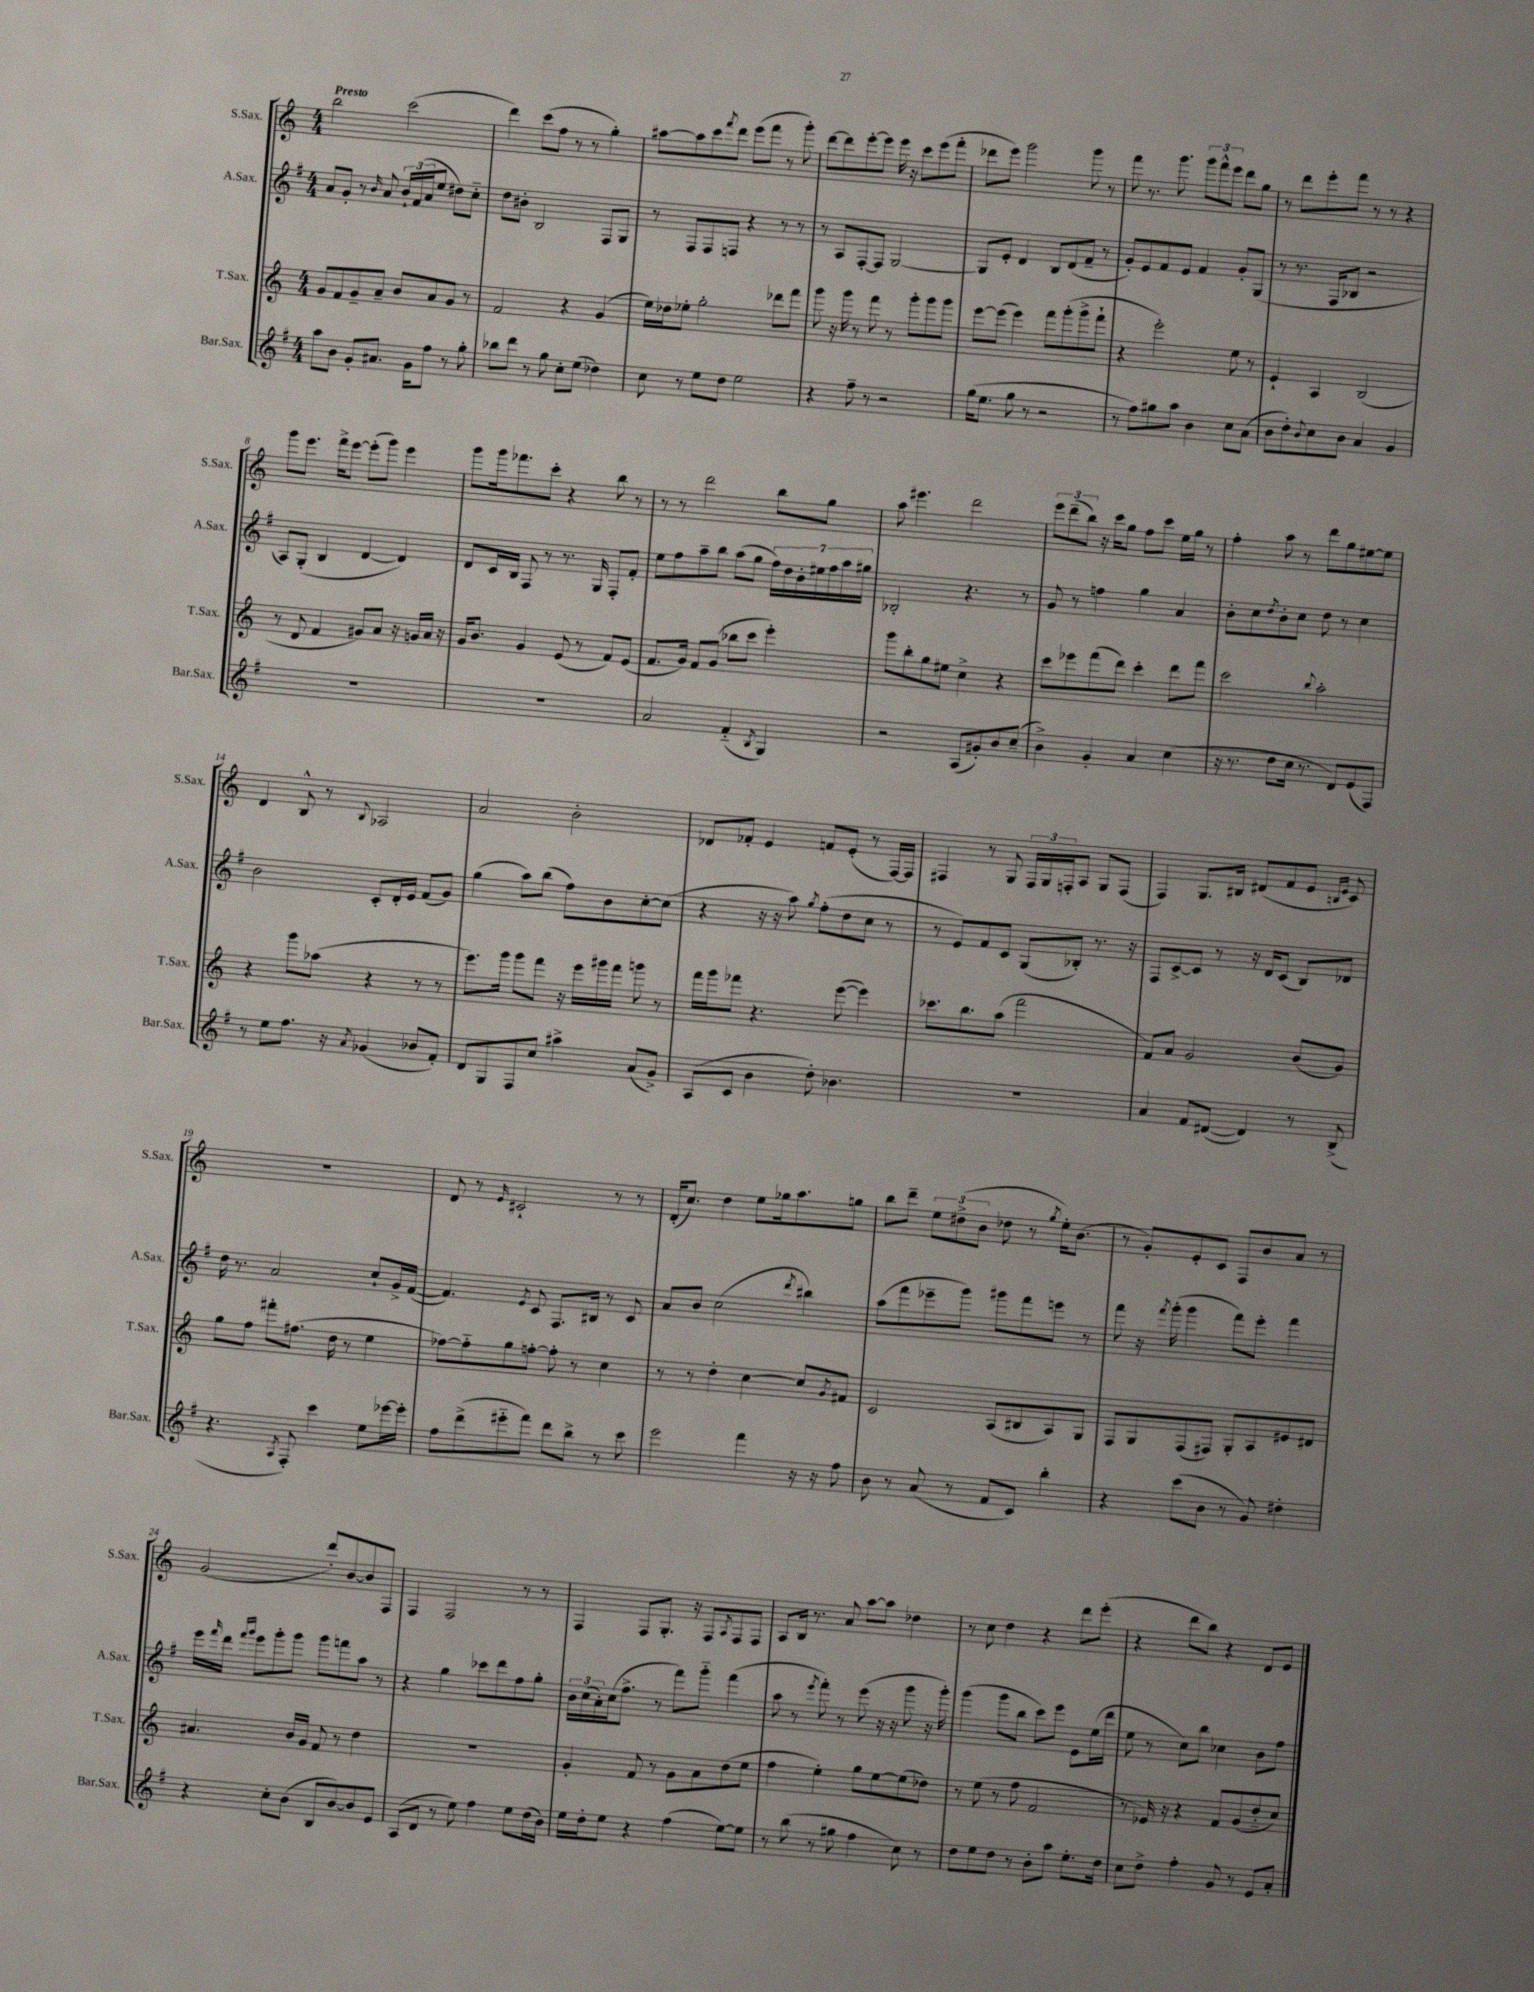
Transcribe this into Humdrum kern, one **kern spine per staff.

**kern	**kern	**kern	**kern
*staff4	*staff3	*staff2	*staff1
*clefG2	*clefG2	*clefG2	*clefG2
*k[f#]	*k[]	*k[f#]	*k[]
*M4/4	*M4/4	*M4/4	*M4/4
8aa	8g	8a	2bb
8b	8f	8g'	.
8g'	8g~	8r	.
.	.	16qqb	.
8.a#	8a~	8a	.
.	8b	24b`	(2ccc
.	.	(24f#	.
16g	.	.	.
.	.	24a	.
8ff#	8a	8ee	.
8r	8g	8dd#)	.
8gg'	8r	8cc'~	.
=	=	=	=
8bb-	2f	8dd	4ddd)
8ddd	.	8b#'	.
8r	.	2B	(8ccc
8gg	.	.	8ff
8cc'	4r	.	8r
(8ee	.	.	8r
4dd-)	(4g	8F#	4gg')
.	.	8G	.
=	=	=	=
8cc	16ee)	8r	[8aa#
.	16dd-	.	.
8r	8ee-'	8F#	8aa#]
8ee	2gg'	8F#	8ccc
.	.	.	8qfff
8dd	.	8F	8ddd
2ee	.	4r	(8eee
.	.	.	8fff
.	8ddd-	8r	8r
.	8fff	8r	8ggg')
=	=	=	=
4r	8ggg	8r	[8ddd
.	16r	8A	8ddd]
.	16ggg	.	.
8ff#~	8r	[8F#'	[8eee'
8r	8fff	8F#]	8eee]
2r	8r	[2G	16eee
.	.	.	16r
.	8ggg'	.	8ccc
.	8ggg	.	(8eee
.	8ggg	.	8fff'
=	=	=	=
(16gg	[8eee	8G]	8ddd-
8.ee	.	.	.
.	(8eee]	8e'	8eee)
8gg	4eee)	4d	2ggg
8r	.	.	.
2r	8fff	8B	.
.	(8ggg'	(8d	.
.	8ggg^	8f#~	8ggg
.	8fff`	8r	8r
=	=	=	=
8r	4r	8g')	8fff
8ff#)	.	8e	8.r
8gg#	2eee')	8f#	.
.	.	.	8.ggg
8aa	.	8e	.
4b	.	4f#	12ggg
.	.	.	12fff^^
.	.	.	12eee
8cc	8ee	8g'	8ddd
(8a	8r	(8G	8gg
=	=	=	=
8b	4e`	8r	8r
8dd')	.	8.r	8ddd
8qqb	.	.	.
8cc	4A	.	8eee'
.	.	16F#	.
8b	.	8B-	8fff
4a	(2B	2r	8r
.	.	.	8r
4g	.	.	4r
=	=	=	=
1r	8r	8A)	8ggg
.	8d	(8G'	8.eee
.	4f	4B	.
.	.	.	16fff^
.	.	.	[8eee
.	8g#)	[4d	(8eee']
.	8a	.	8ggg)
.	16r	4d])	4eee
.	16g	.	.
.	16a	.	.
.	16r	.	.
=	=	=	=
1r	16g	8d	8ggg
.	8.b	.	.
.	.	16c	16ggg
.	.	16B	8.fff-
.	4g	8F#	.
.	.	8r	8ccc'
.	(8e	8.r	4r
.	8r	.	.
.	.	16G	.
.	8f)	8F#'	8bb
.	(8e	8f#'	8r
=	=	=	=
2a	8.f	8ee	8r
.	.	8ff#	8r
.	16g)	.	.
.	8f	8aa~	2ddd
.	(8g	8bb	.
(4f#'~	8bb-	(8aa	.
.	8ccc	8gg	.
8qB	.	.	.
4G)	4eee')	28ff#)	8bb
.	.	28dd	.
.	.	28b'	.
.	.	28ee#	.
.	.	.	8gg
.	.	28ff#	.
.	.	28aa	.
.	.	28gg#	.
=	=	=	=
2r	8ggg	2B-'	8aa
.	8bb'	.	4.eee#
.	8gg	.	.
.	8ee#	.	.
(8A	4cc^	4.r	2ddd
8g#')	.	.	.
8b	4r	.	.
(8cc~	.	8r	.
=	=	=	=
4b^)	8ccc	8g	12eee
.	.	.	(12ddd~
.	8eee-	8r	.
.	.	.	12bb)
4g'	(8fff	4ff	16r
.	.	.	16ccc
.	8ddd)	.	8gg
4a	4ccc'	4gg	8ff
.	.	.	8ccc
(4cc	8ddd	4a	16ee
.	.	.	16gg
.	8fff	.	8r
=	=	=	=
16r	2ccc	8b'	4ff'
8.r	.	.	.
.	.	8cc	.
.	.	8qdd	.
8dd	.	8b'	8aa
16cc	.	8cc	8r
8.r	.	.	.
.	8qqbb	.	.
.	2aa'	8dd	8ddd
8d)	.	8r	8gg
(8e	.	4cc	[8ee#
8F#)	.	.	8ee#]
=	=	=	=
8r	4r	2b	4d
8ee	.	.	.
8.ff#	8ggg	.	8B^^
.	(8aa-	.	8r
16r	.	.	.
8qa	.	.	8qqB
(4g-	4r	8c'	2A-
.	.	16d'	.
.	.	16e	.
8b-	8r	(8f#	.
8f#')	8r	8g)	.
=	=	=	=
8d	8.eee)	(4gg	2a
8G	.	.	.
.	16ggg	.	.
8F#	8ggg	8aa)	.
8cc	8fff	(8bb	.
4aa#^	16r	8ff#)	2b'
.	16eee	.	.
.	16ggg#	8b	.
.	16fff	.	.
(8a	8ggg	[8cc'	.
8g^)	8r	(8cc]	.
=	=	=	=
(8A	16fff	4r	8d-
.	16ggg	.	.
8c	8fff-	.	8f-'
4b	4.r	16r	4e
.	.	16r	.
.	.	8aa)	.
.	.	8qgg	.
8dd')	.	(8ff#'	8f
4.b-	([8eee	8dd	(8e'
.	4eee])	8cc	8r
.	.	8r	[16F)
.	.	.	16F]
=	=	=	=
1r	8.ccc-	8r	4F#
.	.	8e)	.
.	8.bb	.	.
.	.	8f#	8r
.	(8aa	8c	8G
.	2fff	(8G	24F#
.	.	.	24G
.	.	.	24F'
.	.	8B-')	8A
.	.	8.r	8G
.	.	.	(8F
.	.	16r	.
=	=	=	=
4a	8f)	8F#	4F)
.	8a	[8c^	.
8f#	2g	8c]	8.G
([8d#	.	8r	.
.	.	.	16B#
4d#])	.	16r	(8d#
.	.	16d	.
.	.	(8c	8f
8r	(8b	8B)	8e
.	.	.	16qqB
.	.	.	16qqe
(8B^	8g)	8d-	8c)
=	=	=	=
4.r	8gg	16dd	1r
.	.	8.r	.
.	8ff	.	.
.	8fff#'	2a	.
8qA	.	.	.
8F#')	(8.ff#	.	.
4ccc	.	.	.
.	16dd	.	.
.	8r	.	.
8ee	4ee	8cc`	.
[16eee-	.	16g^	.
16eee-']	.	([16f#	.
=	=	=	=
8ff#	[8ff-)	4.f#])	8d
(8ddd^	8ff-'~]	.	8r
.	.	.	16qqe
8eee#'~	8gg	.	2c#`
.	.	8qe	.
8fff#)	[8ff'	8c	.
8ddd	8ff']	8.F#	.
8bb^	8r	.	.
.	.	16B#	.
8r	4cc	8r	8r
8ccc	.	8c	8r
=	=	=	=
2eee	8r	8a	(16d'
.	.	.	8.cc)
.	8r	8b	.
.	4dd'	(2cc	4dd
4fff#	[4cc	.	8ee
.	.	.	16gg-
.	.	.	8.aa
.	.	8qddd	.
16r	8cc]	4bb#)	.
16r	.	.	.
.	8qg	.	.
8ff#	8f#	.	8gg
=	=	=	=
8b	2c	(8aa	8bb
8r	.	8fff#	8ddd~
(8a	.	8eee-~	12ee
.	.	.	(12dd#^
8r	.	8ggg)	.
.	.	.	12b
8f#	(8A	8ggg#	8dd-
8c)	8B#	8fff#	8r
.	.	.	8qgg
4bb'	8A)	8eee	16ee')
.	.	.	(8.b
.	8G	8r	.
=	=	=	=
4r	8F	8fff#	8r
.	8G	16r	8g')
.	.	8qfff#	.
.	.	(16ggg'	.
(8ccc	(8F	4ggg	8e'
8b	8F#)	.	8c
8r	8G'	8fff#)	8F
8g)	8A	8eee'	8b
4dd#'	8e#	4fff#	8a
.	8d#	.	8r
=	=	=	=
4r	4.a#	16eee	(2g
.	.	16qqfff#	.
.	.	16ddd	.
.	.	16qqfff#	.
.	.	16qqggg	.
.	.	8eee	.
8cc'	.	8ggg'	.
(8b	16b	8ggg	.
.	16g	.	.
8B	8f	8ggg	8ddd')
[8b)	8r	8fff	[8b
8b]	4dd	8aa	8b]
8e	.	8r	8F
=	=	=	=
(8A	1r	4r	4F
8d	.	.	.
8r	.	4gg	2F
8ee)	.	.	.
4ff#	.	8ccc-	.
.	.	8ddd	.
8ee	.	8ff#	8r
(16dd	.	8gg'	8r
16b)	.	.	.
=	=	=	=
16ee	4g'	24b	4F
.	.	(24cc	.
16dd'	.	.	.
.	.	24a')	.
8ee	.	(16cc	.
.	.	8.ff#^	.
4r	8f	.	8F
.	8r	8r	8.G'
(4ff#	8g	8fff#)	.
.	.	.	16r
.	8a	8ggg'~	8F
.	.	.	8qA
[8ee)	(8dd	(4fff#	8F
8ee]	8ee	.	8F
=	=	=	=
8r	4ff	8aa	8A
(8bb	.	8r	16B
.	.	.	8.r
.	.	8qeee	.
8r	4ee')	8fff#')	.
8gg#	.	8r	8a
4ff#	8gg	(8eee	[8aa
.	[8ee	16r	8aa]
.	.	16r	.
8cc)	(8ee]	8ggg	4dd-
8r	8dd-)	16r	.
.	.	16ggg')	.
=	=	=	=
8dd	8r	(4ggg	8r
8ee	(8ee	.	8cc
8dd	8r	8ggg	4dd
8r	8ff	8bb	.
8b'	2f	8ccc)	4r
8aa	.	8eee	.
8.ee'	.	8e	8ddd
.	.	(16ee	(8eee'
16dd	.	16ddd	.
=	=	=	=
8cc	8r	8ee	4r
8dd^	16e-)	8r	.
.	16r	.	.
4ff#'	4r	8cc)	8ddd
.	.	8bb	8bb)
8g	8f	4cc-	4r
8r	(8g	.	.
8e	8dd'~	8b	8d
8a'	8cc)	8ff#	8e
==	==	==	==
*-	*-	*-	*-
